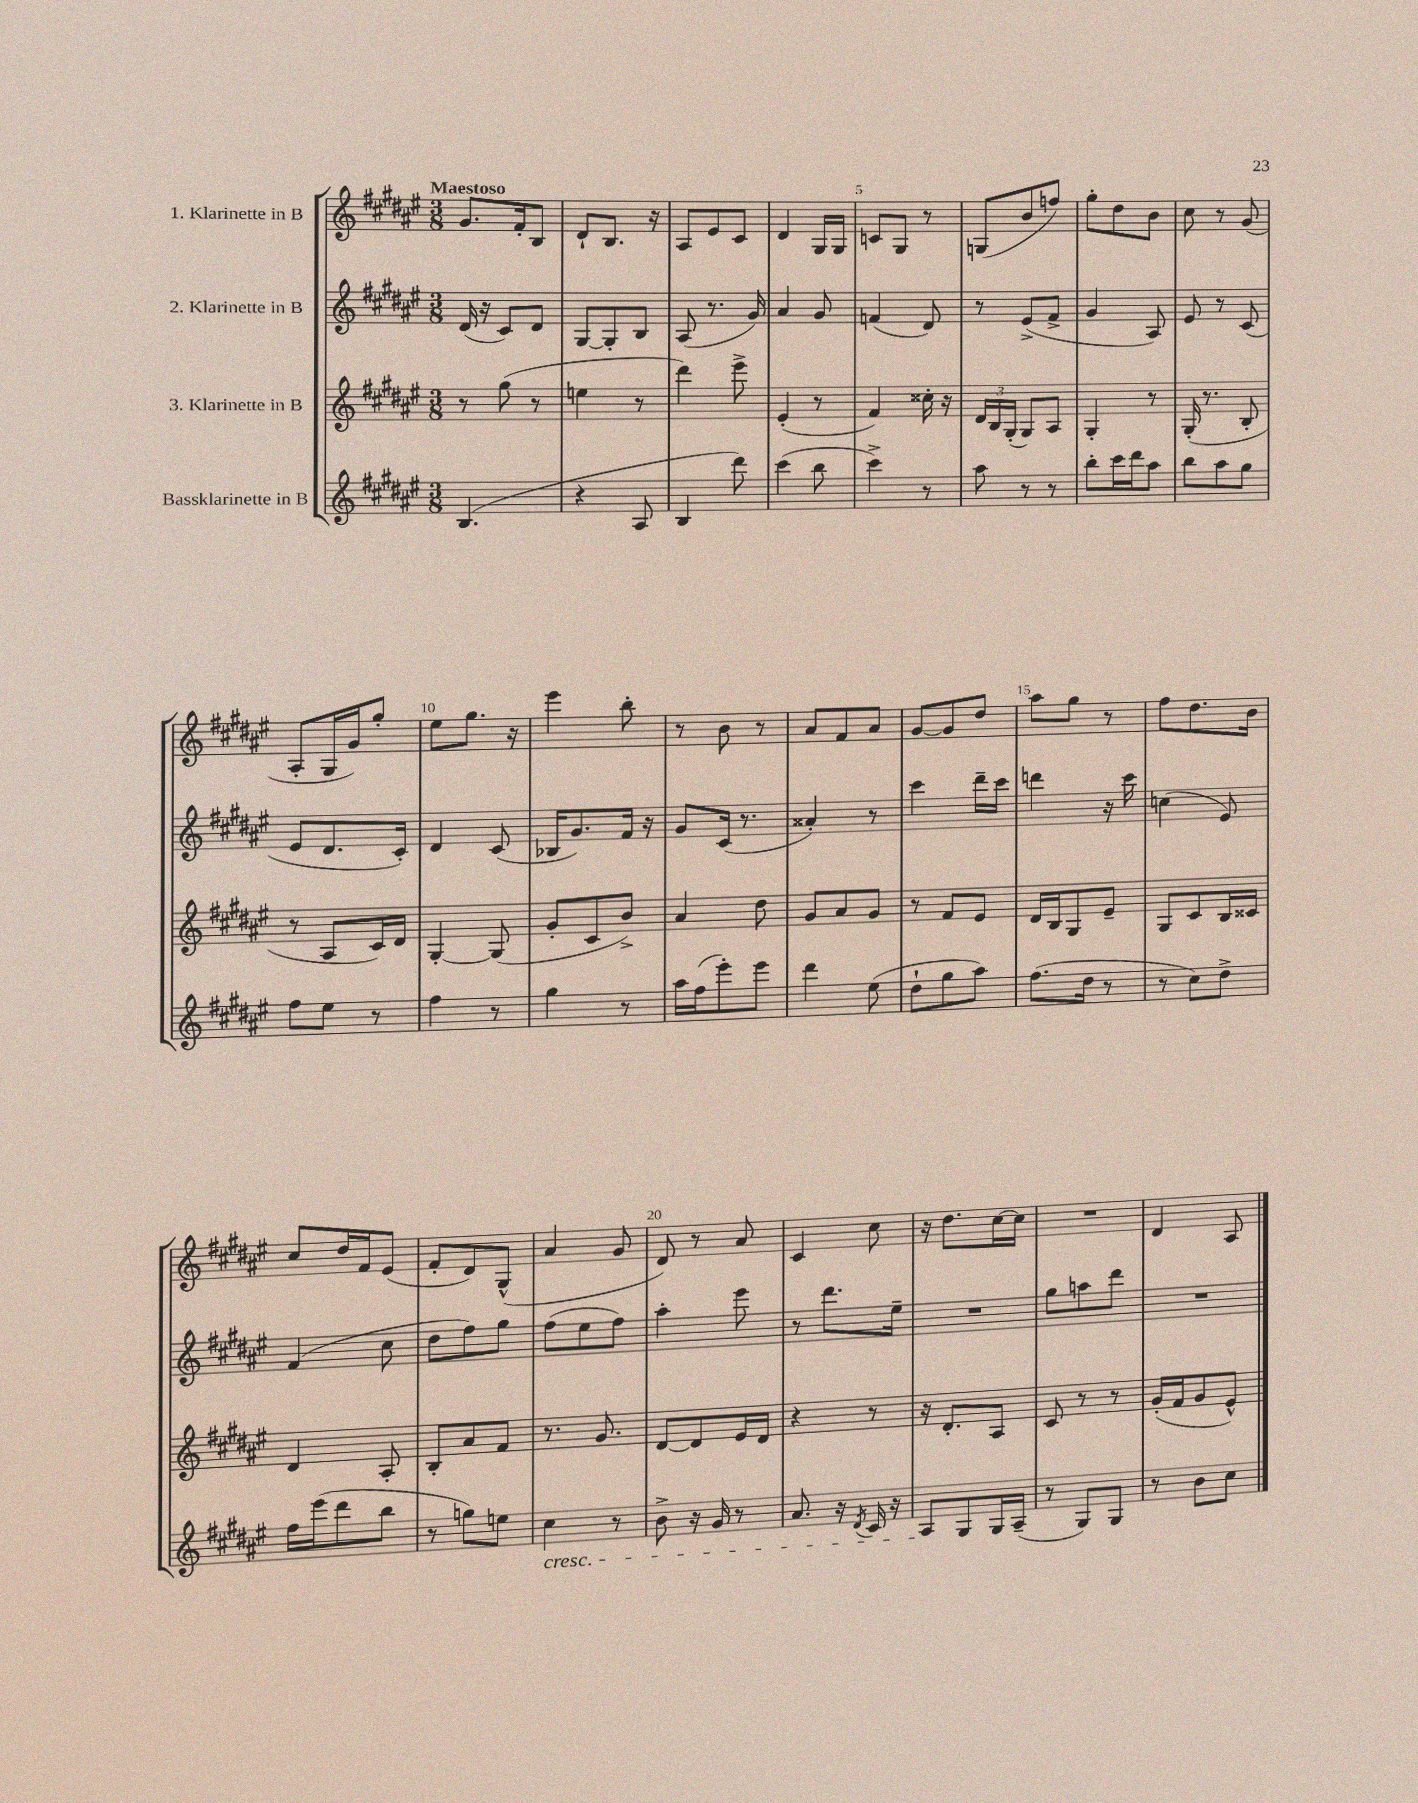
<<
\new StaffGroup <<
\new Staff = "s0" \with { instrumentName = "1. Klarinette in B" } {
    \clef treble \key fis \major \numericTimeSignature \time 3/8 \tempo "Maestoso"
    \autoBeamOff gis'8.[ fis'16-. b8] |
    dis'8[-! b8.] r16 |
    ais8[ eis'8 cis'8] |
    dis'4 gis16[ gis16] |
    c'8[ gis8] r8 |
    g8[( b'8 f''8]) |
    gis''8[-. dis''8 b'8] |
    cis''8 r8 gis'8( |
    ais8[-. gis16 gis'16) gis''8]-. |
    eis''8[ gis''8.] r16 |
    eis'''4 b''8-. |
    r8 b'8 r8 |
    ais'8[ fis'8 ais'8] |
    gis'8[~ gis'8 dis''8] |
    ais''8[ gis''8] r8 |
    fis''8[ dis''8. b'16] |
    cis''8[ dis''16 fis'16 eis'8]( |
    fis'8[-. dis'8) gis8]-^( |
    ais'4 gis'8 |
    dis'8) r8 ais'8 |
    cis'4 cis''8 |
    r16 dis''8.[ cis''16~ cis''16] |
    R4. |
    dis'4 ais8 \bar "|." |
}
\new Staff = "s1" \with { instrumentName = "2. Klarinette in B" } {
    \clef treble \key fis \major \numericTimeSignature \time 3/8
    \autoBeamOff dis'16( r16 cis'8[) dis'8] |
    gis8[~ gis8-. b8] |
    ais8( r8. gis'16) |
    ais'4 gis'8 |
    f'4( dis'8) |
    r8 eis'8[->( fis'8]-> |
    gis'4 ais8) |
    eis'8 r8 cis'8( |
    eis'8[ dis'8. cis'16]-.) |
    dis'4 cis'8( |
    bes16[ gis'8.) fis'16] r16 |
    gis'8[ cis'16]( r8. |
    aisis'4-.) r8 |
    cis'''4 dis'''16[-- cis'''16] |
    d'''4 r16 cis'''16 |
    c''4( eis'8) |
    fis'4( cis''8 |
    dis''8[ fis''8) gis''8] |
    fis''8[( eis''8 fis''8]) |
    ais''4-. eis'''8 |
    r8 dis'''8.[ eis''16]-- |
    R4. |
    gis''8[ a''8 dis'''8] |
    R4. \bar "|." |
}
\new Staff = "s2" \with { instrumentName = "3. Klarinette in B" } {
    \clef treble \key fis \major \numericTimeSignature \time 3/8
    \autoBeamOff r8 gis''8( r8 |
    e''4 r8 |
    dis'''4) eis'''8-> |
    eis'4-.( r8 |
    fis'4) cisis''16-. r16 |
    \tuplet 3/2 { dis'16[ b16 gis16]-.( } gis8[) ais8] |
    gis4-. r8 |
    gis16-.( r8. b8-. |
    r8 ais8[ cis'16) dis'16] |
    gis4~-. gis8( |
    gis'8[-. cis'8 b'8]->) |
    ais'4 dis''8 |
    gis'8[ ais'8 gis'8] |
    r8 fis'8[ eis'8] |
    dis'16[ b16 gis8 eis'8]-- |
    gis8[ cis'8 b16 cisis'16] |
    dis'4 ais8-. |
    b8[-. ais'8 fis'8] |
    r8. gis'8. |
    dis'8[~ dis'8 eis'16 dis'16] |
    r4 r8 |
    r16 dis'8.[-. ais8] |
    cis'8 r8 r8 |
    gis'16[-.( fis'16 gis'8 eis'8]-^) \bar "|." |
}
\new Staff = "s3" \with { instrumentName = "Bassklarinette in B" } {
    \clef treble \key fis \major \numericTimeSignature \time 3/8
    \autoBeamOff b4.( |
    r4 ais8 |
    b4 dis'''8) |
    cis'''4( b''8 |
    cis'''4->) r8 |
    ais''8 r8 r8 |
    b''8[-. cis'''16 dis'''16 ais''8] |
    b''8[ ais''8 gis''8] |
    fis''8[ eis''8] r8 |
    fis''4 r8 |
    gis''4 r8 |
    ais''16[ fis''16( eis'''8-.) eis'''8] |
    dis'''4 eis''8( |
    dis''8[-! gis''8 ais''8]) |
    fis''8.[( dis''16] r8 |
    r8 cis''8[) dis''8]-> |
    fis''16[ eis'''16( dis'''8 b''8] |
    r8 g''8[) e''8] |
    cis''4\cresc r8 |
    b'8-> r16 gis'16 r8 |
    ais'8. r16 \acciaccatura { dis'8 } cis'16 r16 |
    ais8[\! gis8 gis16 ais16]--( |
    r8 gis8[) gis8] |
    r8 b'8[ cis''8] \bar "|." |
}
>>
>>
\layout { \context { \Score \override BarNumber.break-visibility = ##(#f #t #t) barNumberVisibility = #(every-nth-bar-number-visible 5) } }
